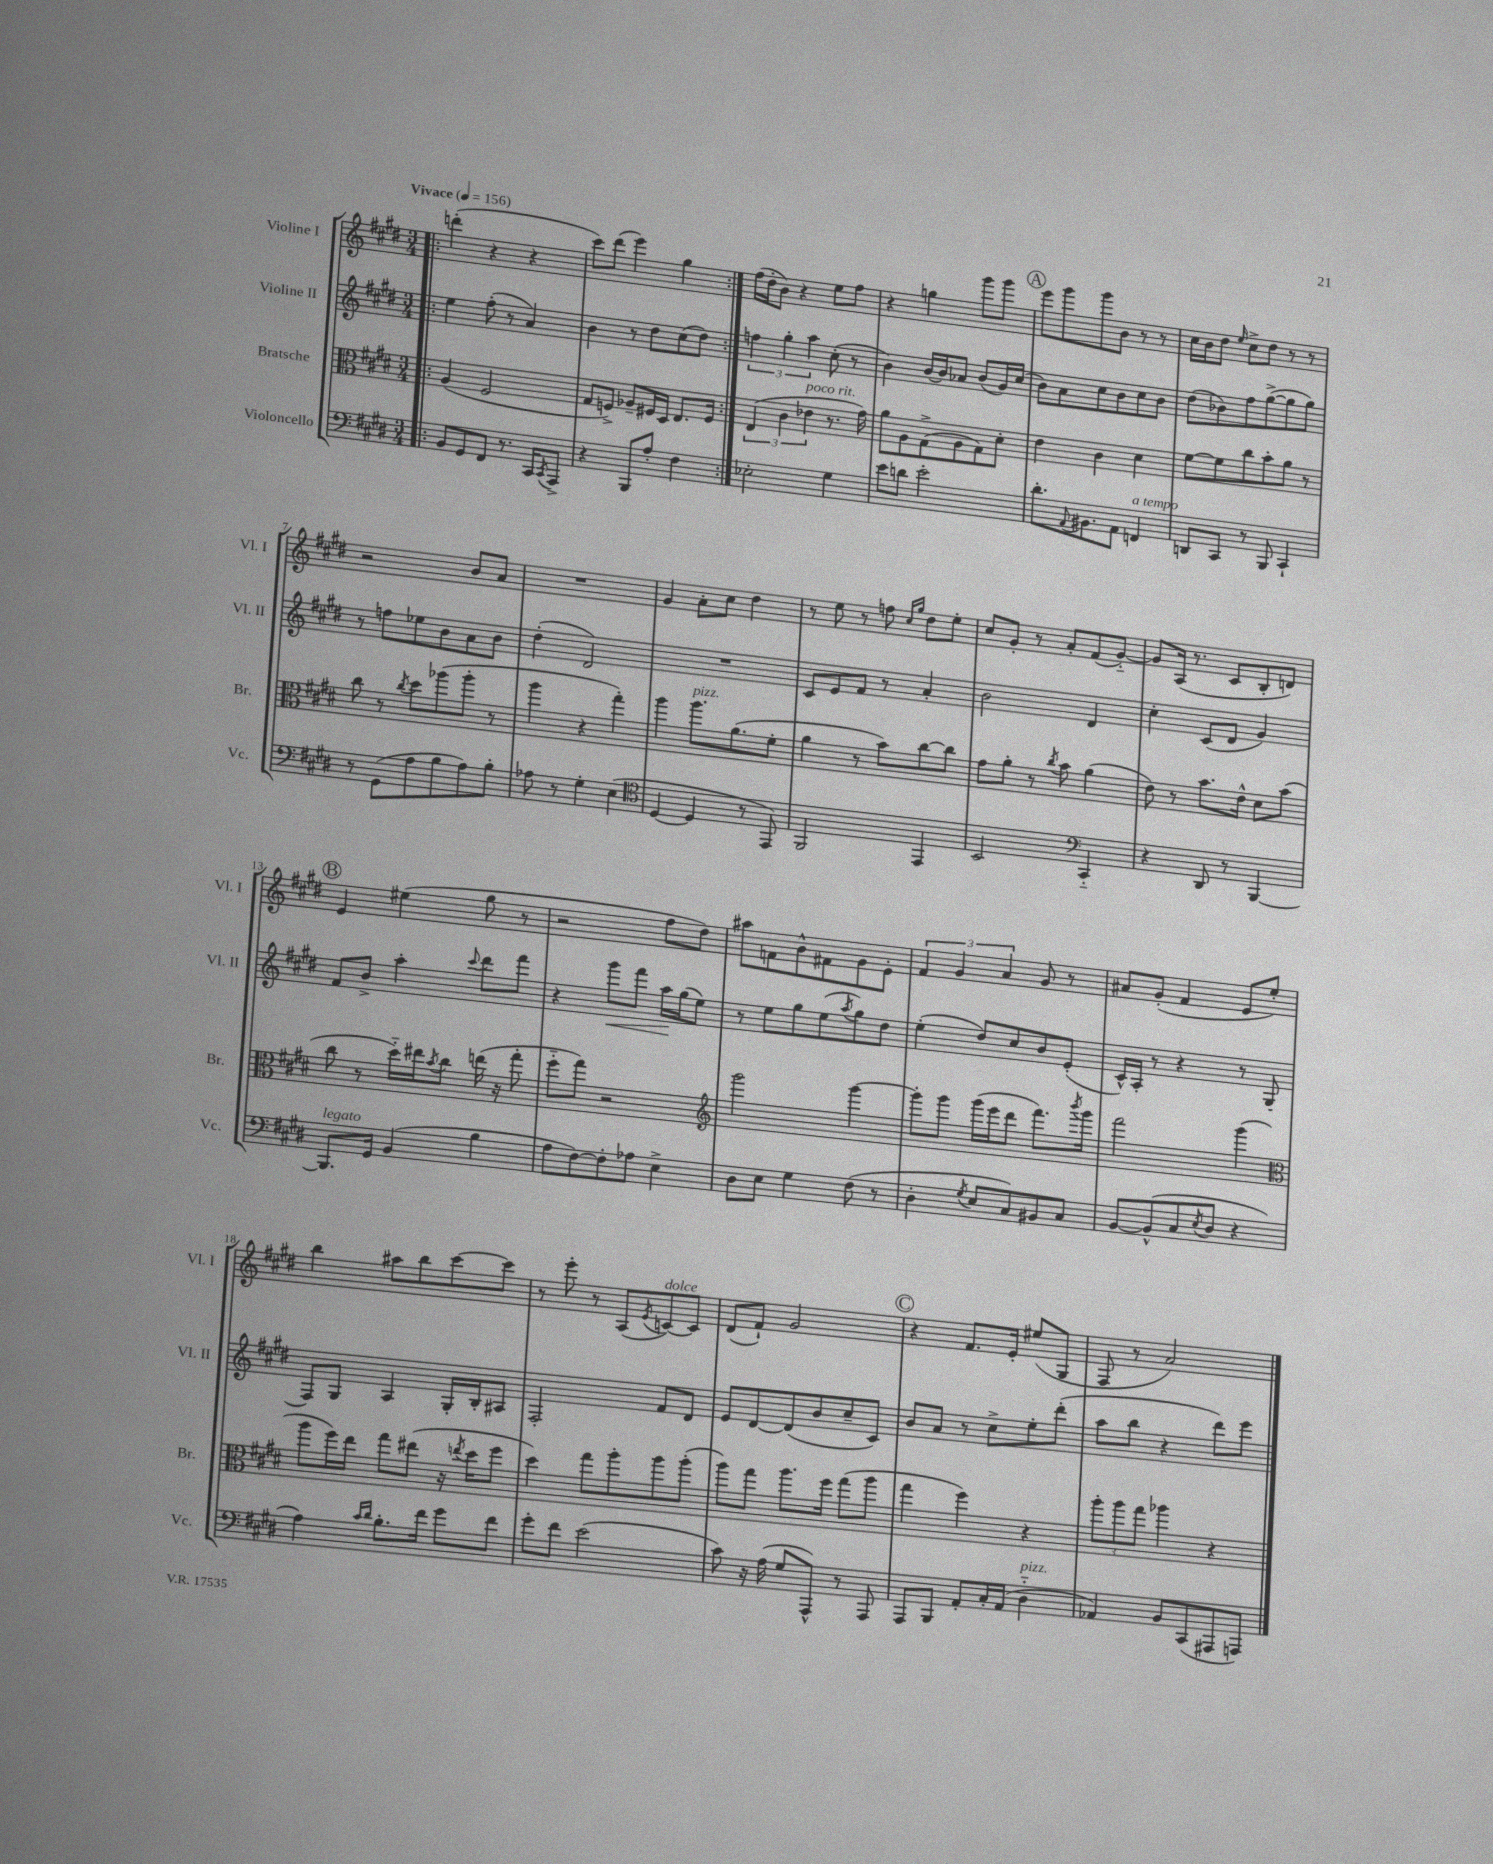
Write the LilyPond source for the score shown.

<<
\new StaffGroup <<
\new Staff = "s0" \with { instrumentName = "Violine I" shortInstrumentName = "Vl. I" } {
    \clef treble \key e \major \numericTimeSignature \time 3/4 \tempo "Vivace" 4 = 156
    \repeat volta 2 { \bar ".|:" d'''4-.( r4 r4 |
    cis'''8) dis'''8( e'''4) gis''4 | }
    fis''16( dis''16-. b'8) r4 e''8 fis''8 |
    r4 g''4 gis'''8 gis'''8 |
    \mark \markup { \circle "A" } e'''8 gis'''8 gis'''8 b'8 r8 r8 |
    cis''16 b'16 dis''8 \grace { e''16 } cis''8-> dis''8 r8 r8 |
    r2 b'8 a'8 |
    R2. |
    gis'4 a'8-. cis''8 dis''4 |
    r8 e''8 r8 f''8 \grace { cis''16 gis''16 } dis''8 e''8-. |
    cis''8 gis'8-. r8 a'8-. fis'8( gis'8~-_) |
    gis'8 a16( r8. cis'8 b8-. d'8) |
    \mark \markup { \circle "B" } e'4 eis''4( gis''8 r8 |
    r2 fis''8 dis''8) |
    ais''8 f'8 b'8-^ fis'8 gis'8 e'8-. |
    \tuplet 3/2 { fis'4 gis'4 a'4 } gis'8 r8 |
    ais'8 gis'8-.( fis'4 e'8 e''8-.) |
    b''4 ais''8 b''8 cis'''8~ cis'''8 |
    r8 e'''8-. r8 a8( \acciaccatura { e'8 } c'8~^\markup { \italic "dolce" }) c'8 |
    dis'8( fis'8-!) gis'2 |
    \mark \markup { \circle "C" } r4 fis'8. e'16-. eis''8( gis8 |
    fis8 r8 a'2) \bar "|." |
}
\new Staff = "s1" \with { instrumentName = "Violine II" shortInstrumentName = "Vl. II" } {
    \clef treble \key e \major \numericTimeSignature \time 3/4
    \repeat volta 2 { \bar ".|:" e''4 fis''8-.( r8 a'4) |
    b'4 r8 dis''8 cis''8( dis''8) | }
    \tuplet 3/2 { f''4 gis''4-. a''4 } cis''8-.( r8 |
    b'4) b'16~ b'16 aes'8 b'8( gis'16) cis''16( |
    \mark \markup { \circle "A" } b'8) a'8 cis''8 b'8 cis''8 b'8 |
    dis''8( bes'8) fis''8 gis''8~->( gis''8 gis''8) |
    r8 f''8 ees''8 b'8 a'8 b'8 |
    dis''4-.( dis'2) |
    R2. |
    cis'8 e'8 fis'8 r8 a'4-. |
    b'2 dis'4 |
    cis''4-. cis'8( dis'8 gis'4) |
    \mark \markup { \circle "B" } fis'8 b'8-> a''4-. \appoggiatura { cis'''8 } dis'''8 fis'''8 |
    r4 gis'''8\< fis'''8 a''16\! gis''16( e''8) |
    r8 e''8 gis''8 e''8( \acciaccatura { a''8 } gis''8) dis''8 |
    e''4-.( dis''8) cis''8 b'8 e'8-.( |
    cis'16-^) a16-. r8 r4 r8 gis8( |
    fis8) gis8 a4 gis16-. b16-. ais8 |
    fis2-. fis'8 dis'8 |
    e'8 dis'8~ dis'8( b'8 cis''8-- cis'8) |
    \mark \markup { \circle "C" } b'8 a'8 r8 cis''8-> e''8-. dis'''8-.( |
    a''8 b''8 r4 dis'''8) e'''8 \bar "|." |
}
\new Staff = "s2" \with { instrumentName = "Bratsche" shortInstrumentName = "Br." } {
    \clef alto \key e \major \numericTimeSignature \time 3/4
    \repeat volta 2 { \bar ".|:" a4( fis2 |
    gis8 f8->) aes8-- fis16 dis16 e8. fis16 | }
    \tuplet 3/2 { e4( cis'4 ees'4^\markup { \italic "poco rit." } } r8. gis'16) |
    a'8 a8 gis8->( a8 gis8) dis'8-. |
    \mark \markup { \circle "A" } e'4 cis'4 dis'4 |
    fis'8~ fis'8 cis''8 b'8-. a'8 r8 |
    cis''8 r8 \acciaccatura { cis''8 } dis''8 aes''8( aes''8-. r8 |
    a''4 r4 gis''4-.) |
    a''4 a''8.^\markup { \italic "pizz." } a'8.( fis'8-. |
    a'4 r8 b'8) cis''8~ cis''8 |
    gis'8 a'8-. r8 \acciaccatura { cis''8 } b'8 a'4( |
    e'8) r8 b'8. e'16-^ dis'8 b'8( |
    \mark \markup { \circle "B" } cis''8 r8 dis''16-_) eis''16 \acciaccatura { b'8 } cis''8 e''16( r16 gis''8-. |
    fis''8-_ gis''8) r2 |
    \clef treble gis'''2 gis'''4~ |
    gis'''8-. gis'''8 gis'''16( e'''16 dis'''8 fis'''8.) \acciaccatura { b'''8 } gis'''16 |
    fis'''2 gis'''4( |
    \clef alto a''8 fis''16) e''16 gis''8 eis''8( r16 \acciaccatura { e''8 } dis''16 fis''8 |
    dis''4) gis''8 a''8-. a''8 a''8-.( |
    a''8) gis''8 a''8. fis''16 gis''8( a''8 |
    \mark \markup { \circle "C" } gis''4 fis''4) r4 |
    \tuplet 3/2 { a''8-. a''8 gis''8 } aes''4 r4 \bar "|." |
}
\new Staff = "s3" \with { instrumentName = "Violoncello" shortInstrumentName = "Vc." } {
    \clef bass \key e \major \numericTimeSignature \time 3/4
    \repeat volta 2 { \bar ".|:" b,8 gis,8 fis,8 r8. cis,16 \acciaccatura { cis,8 } a,,8-> |
    r4 b,,8 a8-. fis4 | }
    ees2-. gis4 |
    e'8 d'8 e'2-. |
    \mark \markup { \circle "A" } dis'8.-. \appoggiatura { a,8 } bis,8. a,8 f,4^\markup { \italic "a tempo" } |
    d,8 cis,8 r8 b,,8 cis,4-! |
    r8 gis,8( a8 b8 a8) b8-. |
    aes8 r8 gis4-. e4( |
    \clef tenor dis4~ dis4 r8 e,8) |
    fis,2 e,4 |
    b,2 \clef bass cis,4-_ |
    r4 dis,8 r8 b,,4~ |
    \mark \markup { \circle "B" } b,,8.^\markup { \italic "legato" } gis,16 b,4( b4 |
    a8 fis8~) fis8-. aes8 e4-> |
    dis8 e8 gis4 fis8( r8 |
    dis4-. \acciaccatura { gis8 } e8 cis8) bis,8 cis8 |
    b,8~ b,8-^( cis8 \acciaccatura { e8 } dis8 r4 |
    a4) \grace { cis'16 dis'16 } b8.-. fis'16 gis'8 fis'8 |
    gis'8-. fis'8 e'2( |
    cis'8) r16 a16( gis8 a,,8-^) r8 a,,8 |
    \mark \markup { \circle "C" } a,,8 b,,8 a,8-. cis16-. a,16( dis4-_^\markup { \italic "pizz." } |
    aes,4) b,8 cis,8( ais,,8 a,,8) \bar "|." |
}
>>
>>
